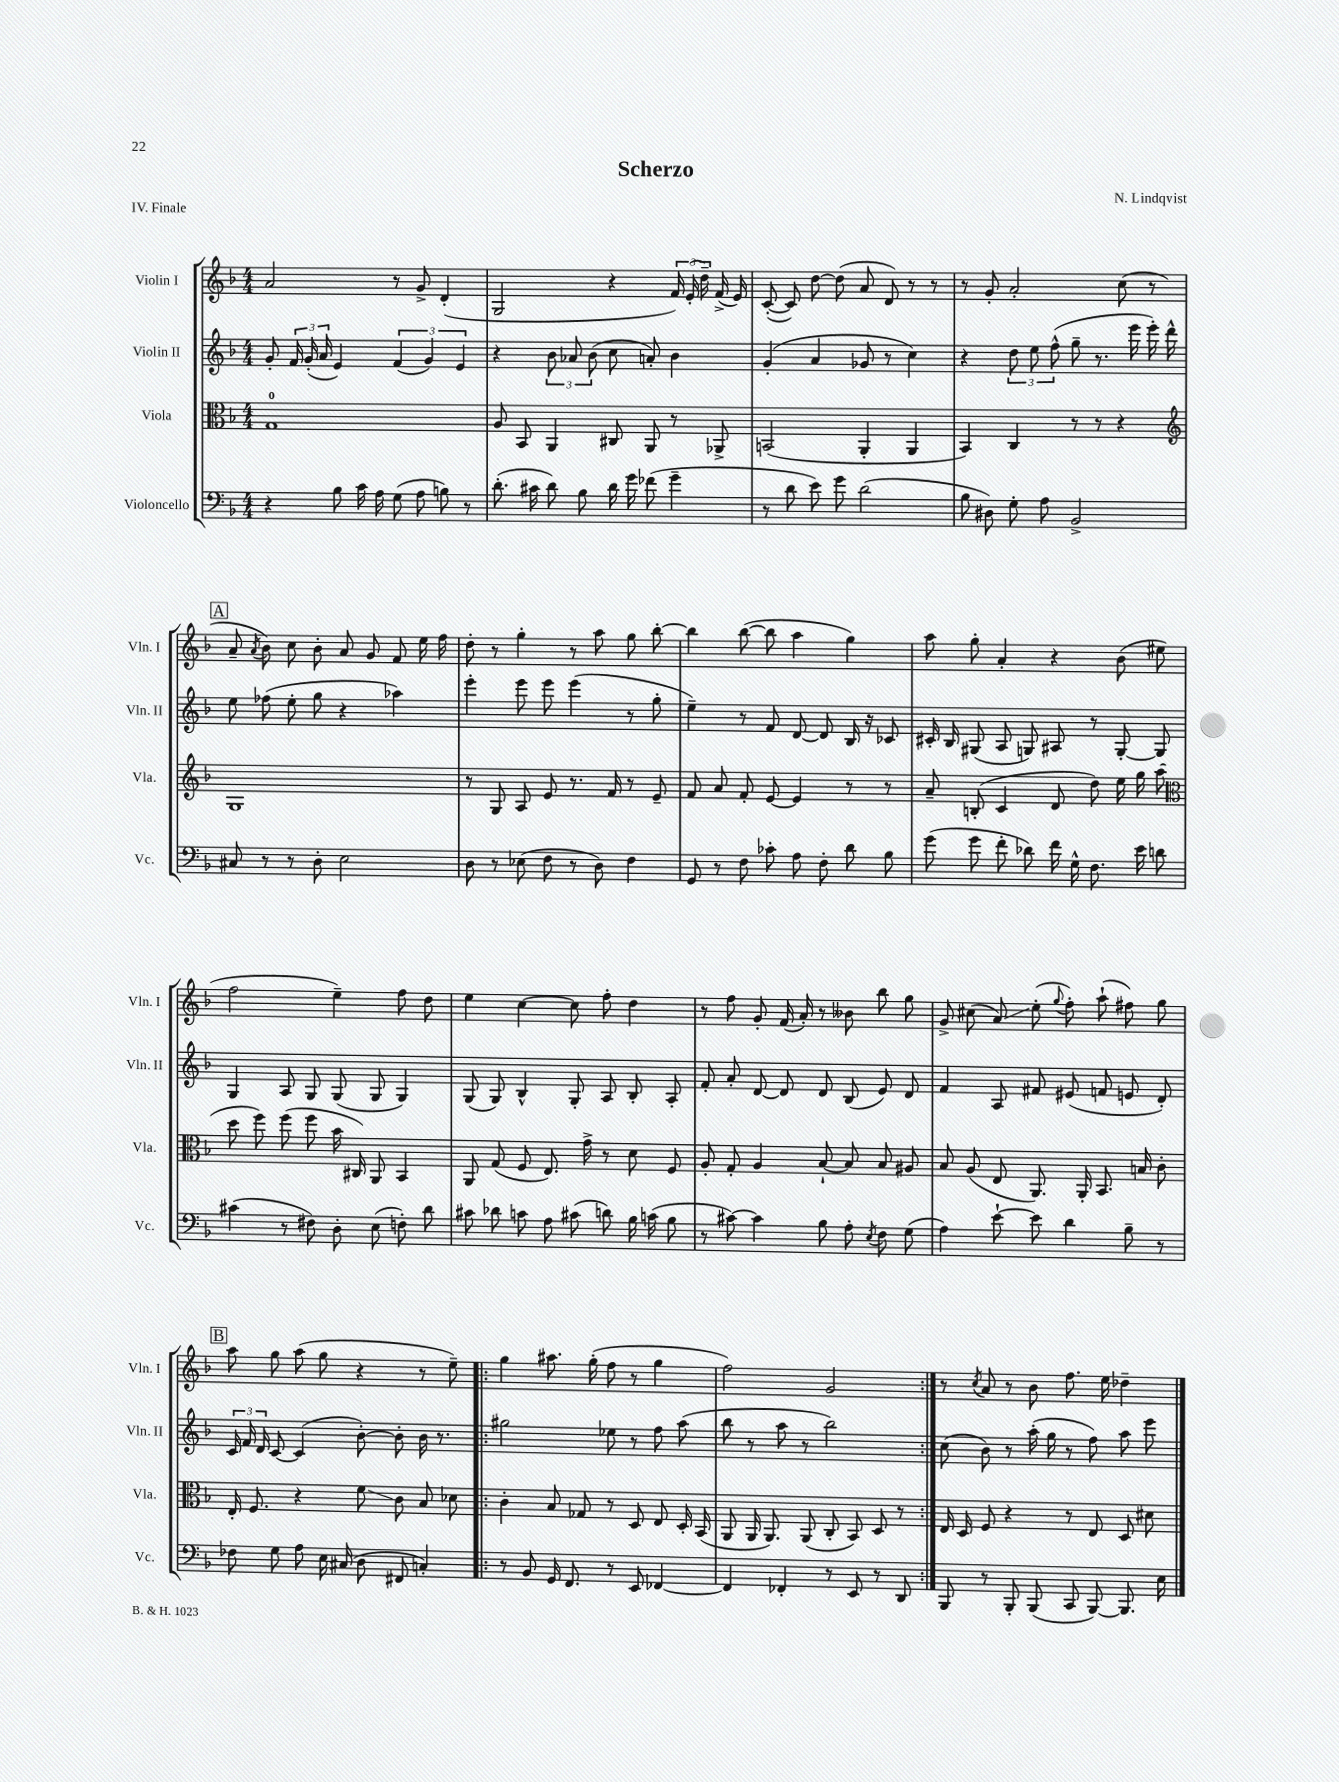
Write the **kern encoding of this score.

**kern	**kern	**kern	**kern
*staff4	*staff3	*staff2	*staff1
*clefF4	*clefC3	*clefG2	*clefG2
*k[b-]	*k[b-]	*k[b-]	*k[b-]
*M4/4	*M4/4	*M4/4	*M4/4
4r	1G	8g'/	2a/
.	.	24f/	.
.	.	(24g'/	.
.	.	24a/	.
8B-\	.	4e/)	.
16c\	.	.	.
16A\	.	.	.
(8G\	.	(6f/	8r
8A\	.	.	8g^/
.	.	6g/)	.
8B\)	.	.	(4d'/
.	.	6e/	.
8r	.	.	.
=	=	=	=
(8.d'\	8A/	4r	2G/
.	8BB-/	.	.
16c#\	.	.	.
8d\)	4AA/	12b-\	.
.	.	12a-/	.
8B-\	.	.	.
.	.	(12b-\	.
16d\	8C#/	8cc\	4r
16g\	.	.	.
(8f-\	8AA/	8a'/)	.
4g~\	8r	4b-\	24f/)
.	.	.	(24e'/
.	.	.	24dd~\)
.	8AA-^/	.	(16f^/
.	.	.	16e/)
=	=	=	=
8r	(2BB/	(4g'/	([8c'/
8d\	.	.	8c/])
8e\)	.	4a/	[8dd\
8g\	.	.	(8dd\]
(2d\	4AA'/	8g-/	8a/
.	.	8r	8d/)
.	4AA/	4cc\)	8r
.	.	.	8r
=	=	=	=
8B-\	4BB-/)	4r	8r
8D#\)	.	.	8g'/
8G'\	4C/	12dd\	2a'/
.	.	12ee\	.
8A\	.	.	.
.	.	(12ff^^\	.
2BB-^/	8r	8gg~\	.
.	8r	8.r	.
.	4r	.	(8cc\
.	.	16eee\	.
.	.	16eee'\)	8r
.	.	16ddd^^\	.
=	=	=	=
*	*clefG2	*	*
8C#/	1G	8ee\	8a~/
.	.	.	8qa/
8r	.	(8ff-\	8b-\)
8r	.	8ee'\	8cc\
8D'\	.	8gg\	8b-'\
2E\	.	4r	8a/
.	.	.	8g/
.	.	4aa-\)	8f/
.	.	.	16ee\
.	.	.	16ff\
=	=	=	=
8D\	8r	4eee'\	8dd'\
8r	8G/	.	8r
(8E-\	8A/	8eee\	4gg'\
8F\	8e/	8eee\	.
8r	8.r	(4eee\	8r
8D\)	.	.	8aa\
.	16f/	.	.
4F\	8r	8r	8gg\
.	8e~/	8gg'\	[8bb-'\
=	=	=	=
8GG/	8f/	4ee~\)	4bb-\]
8r	8a/	.	.
8F\	8f'/	8r	([8bb-\
8c-'\	[8e/	8f/	8bb-\]
8A\	4e/]	[8d/	4aa\
8F'\	.	8d/]	.
8d\	8r	16B-/	4gg\)
.	.	16r	.
8B-\	8r	8c-/	.
=	=	=	=
(8g\	8a~/	16c#'/	8aa\
.	.	16B-/	.
8g\	(8B'/	(8G#/	8gg'\
8f'\	4c/	8A/	4a'/
8d-\)	.	8G/)	.
16f\	8d/	8A#/	4r
16G^^\	.	.	.
8.F\	8dd\)	8r	.
.	16ee\	[8G'/	(8b-\
16e\	16gg\	.	.
8d\	(8aa\	8G/]	8ee#\
=	=	=	=
*	*clefC3	*	*
(4c#\	8dd\	4G/	2ff\
.	8ff\)	.	.
8r	(8ff\	8A/	.
8F#\)	8ff\	8G/	.
8D'\	16b-\	(8G/	4ee~\)
.	16C#/)	.	.
(8E\	8AA/	8G/	.
8F'\)	4BB-/	4G/)	8ff\
8d\	.	.	8dd\
=	=	=	=
8c#\	8AA/	(8G/	4ee\
8d-\	(8G/	8G/)	.
8c\	8F/	4B-^^/	[4cc\
8A\	8.E/)	.	.
(8c#\	.	8G'/	8cc\]
.	16g^\	.	.
8d\)	8r	8A/	8ff'\
16B-\	8d\	8B-'/	4dd\
(16c\	.	.	.
8B-\	8F/	8A'/	.
=	=	=	=
8r	8A'/	8f'/	8r
[8c#\)	8G'/	8a'/	8ff\
4c#\]	4A/	[8d/	8g'/
.	.	8d/]	(16f/
.	.	.	16a'/)
8B-\	[8B-`/	8d/	8r
8A'\	8B-/]	(8B-/	8b--\
8qE/	.	.	.
8F\	8B-/	8e/)	8bb-\
(8G\	8A#/	8d/	8gg\
=	=	=	=
4A\)	8B-/	4f/	8g^/
.	(8A/	.	(8cc#\
[8e`\	8E/	8A/	8a/)
8e\]	8.AA/)	8f#/	(8ee'\
.	.	.	8qqgg/
4d\	.	(8e#/	8ff'\)
.	16AA'/	.	.
.	8.BB-/	8f/	(8aa`\
8B-~\	.	8e/	8ff#\)
.	16B/	.	.
8r	8c'\	8d'/)	8gg\
=	=	=	=
8F-\	16E'/	24c/	8aa\
.	.	24f/	.
.	8.F/	.	.
.	.	24d/	.
8G\	.	[8c/	8gg\
8A\	4r	(4c/]	(8aa\
16E\	.	.	8gg\
(16C#/	.	.	.
8D\	8f\	[8b-'\)	4r
8FF#/	8c\	8b-'\]	.
4C'/)	8B-/	16b-\	8r
.	.	8.r	.
.	8d-\	.	8ee~\)
=!|:	=!|:	=!|:	=!|:
8r	4c'\	2gg#\	4gg\
8BB-/	.	.	.
16GG/	8B-/	.	8.aa#\
8.FF/	.	.	.
.	8G-/	.	.
.	.	.	(16gg'\
8r	8r	8ee-\	8ff\
8EE/	8D/	8r	8r
[4FF-/	8E/	8ff\	4gg\
.	16D'/	(8aa\	.
.	(16BB-/	.	.
=	=	=	=
4FF-/]	8AA/	8bb-\	2ff\)
.	16AA/	8r	.
.	8.AA/)	.	.
4FF-'/	.	8aa\	.
.	(8AA/	8r	.
8r	8C'/	2bb-\)	2g/
8EE/	8BB-/)	.	.
8r	8D/	.	.
8DD/	8r	.	.
=:|!	=:|!	=:|!	=:|!
8BBB-/	16E/	(8cc\	8r
.	16D/	.	.
.	.	.	8qcc/
8r	8F/	8b-\)	8a/
8BBB-'/	4r	8r	8r
(8BBB-/	.	(16aa'\	8b-\
.	.	16gg\	.
8CC/	8r	8r	8.ff\
[8BBB-/)	8E/	8ff\)	.
.	.	.	16ee\
8.BBB-/]	8D/	8aa\	4dd-~\
.	8d#\	8eee\	.
16E\	.	.	.
==	==	==	==
*-	*-	*-	*-
